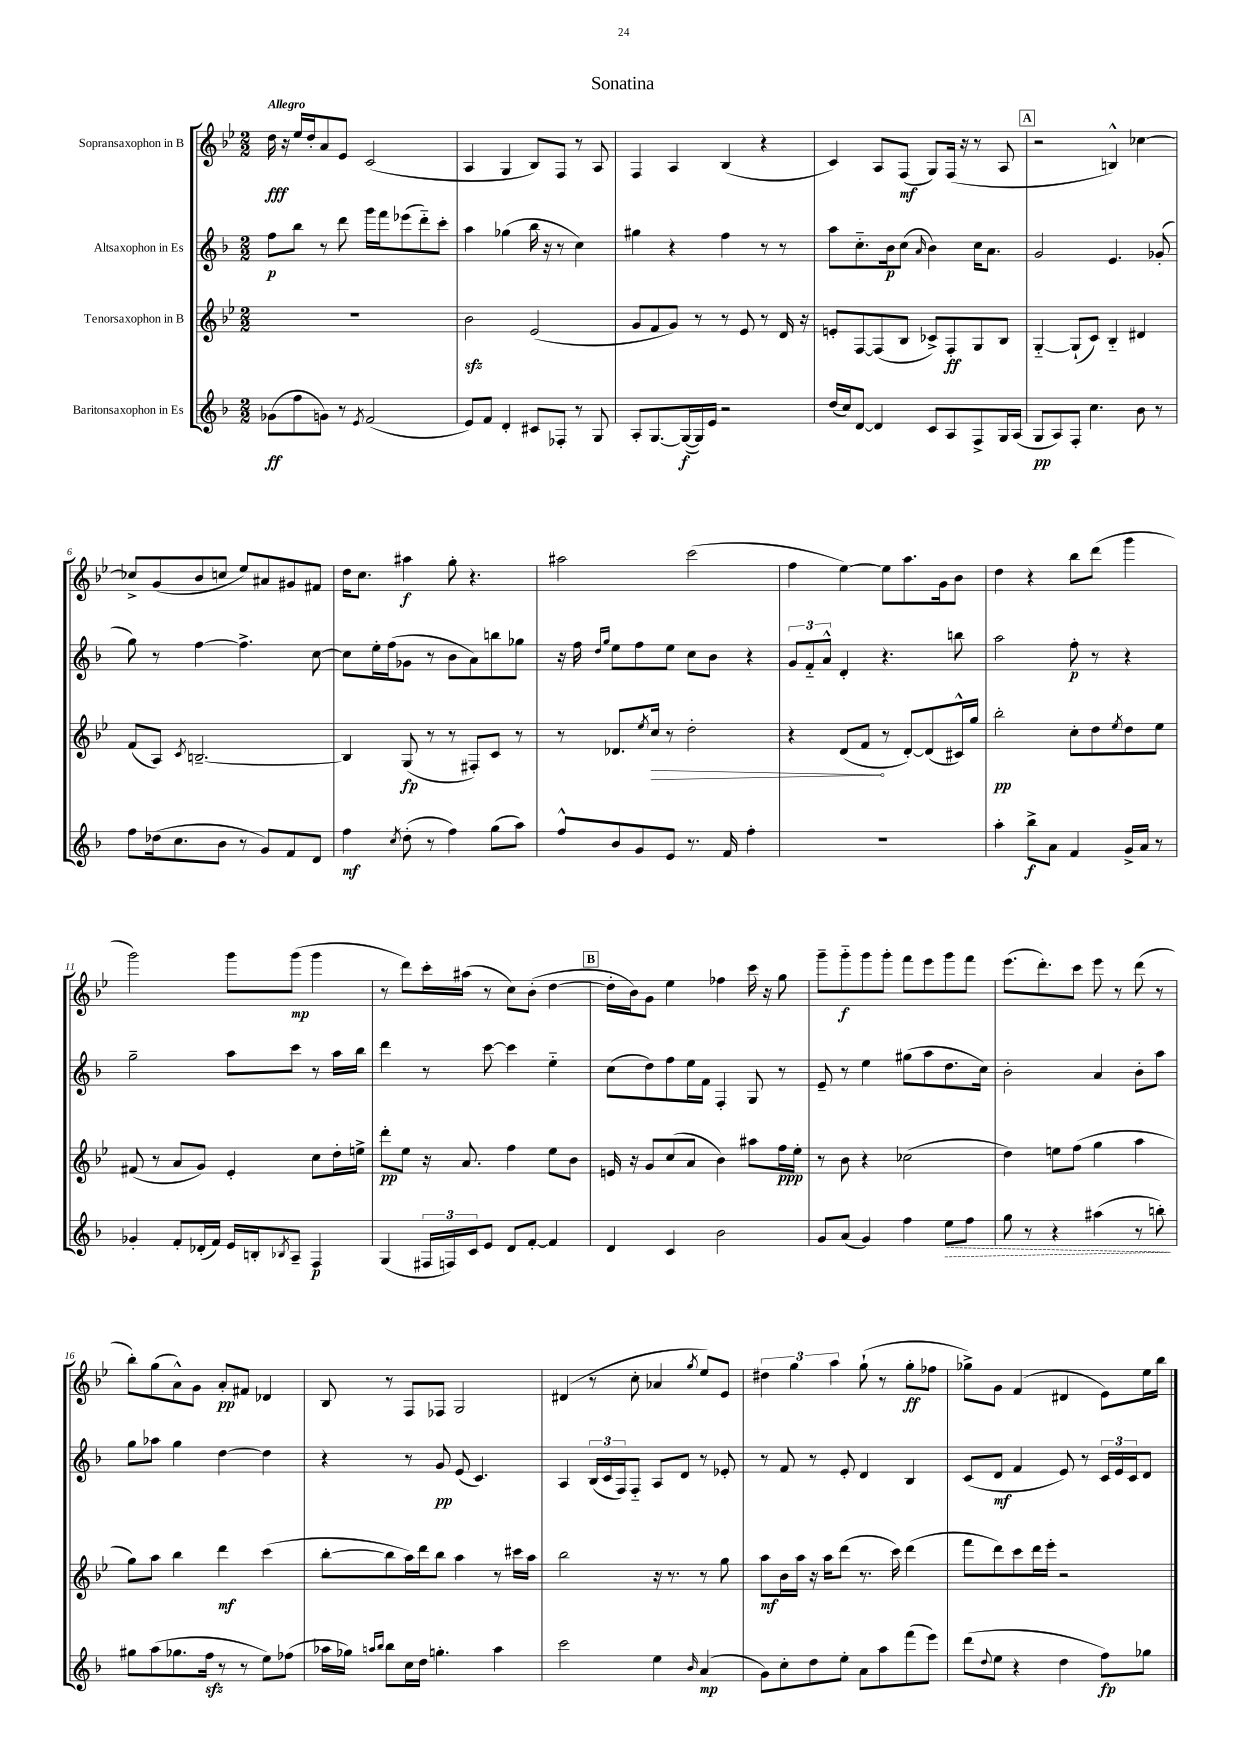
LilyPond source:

\header { title = "Sonatina" }
<<
\new StaffGroup <<
\new Staff = "s0" \with { instrumentName = "Sopransaxophon in B" } {
    \clef treble \key bes \major \numericTimeSignature \time 2/2 \tempo "Allegro"
    d''16\fff r16 ees''16 d''16-. a'8 ees'8 c'2( |
    a4 g4 bes8) f8 r8 a8 |
    f4 a4 bes4( r4 |
    c'4) a8 f8\mf( g8) f16( r16 r8 a8 |
    \mark \markup { \box "A" } r2 b4-^) ces''4~ |
    ces''8-> g'8( bes'8 c''8 ees''8) ais'8 gis'8 fis'8 |
    d''16 c''8. ais''4\f g''8-. r4. |
    ais''2 c'''2( |
    f''4 ees''4~) ees''8 a''8. g'16 bes'8 |
    d''4 r4 bes''8 d'''8( g'''4 |
    g'''2) g'''8 g'''8\mp( g'''4 |
    r8 d'''8) c'''16-. ais''16( r8 c''8) bes'8-.( d''4~ |
    \mark \markup { \box "B" } d''16-. bes'16) g'8 ees''4 fes''4 c'''16 r16 g''8 |
    g'''8-- g'''8-_\f g'''8 g'''8-. f'''8 ees'''8 g'''8 f'''8 |
    ees'''8.( d'''8.-.) c'''8 ees'''8 r8 d'''8( r8 |
    bes''8-.) g''8( a'8-^) g'8 a'8-.\pp fis'8 des'4 |
    bes8 r8 f8 fes8 g2 |
    dis'4( r8 c''8-. aes'4 \acciaccatura { g''8 } ees''8) ees'8 |
    \tuplet 3/2 { dis''4 g''4 a''4 } g''8-!( r8 g''8-.\ff fes''8 |
    ges''8->) g'8 f'4( dis'4 ees'8) ees''16 bes''16 \bar "|." |
}
\new Staff = "s1" \with { instrumentName = "Altsaxophon in Es" } {
    \clef treble \key f \major \numericTimeSignature \time 2/2
    f''8\p bes''8 r8 d'''8 g'''16 f'''16 ees'''8( d'''8-_) c'''8-. |
    a''4 ges''4( bes''16 r16 r8 c''4) |
    gis''4 r4 f''4 r8 r8 |
    a''8 c''8.-_ bes'16\p c''8( \grace { a'16 } bes'4) c''16 a'8. |
    \mark \markup { \box "A" } g'2 e'4. ges'8-.( |
    g''8) r8 f''4~ f''4.-> c''8~ |
    c''8 e''16-. f''16( ges'8 r8 bes'8 a'8) b''8 ges''8 |
    r16 f''16 \grace { d''16 g''16 } e''8 f''8 e''8 c''8 bes'8 r4 |
    \tuplet 3/2 { g'8 f'8-_ a'8-^ } d'4-. r4. b''8 |
    a''2 f''8-.\p r8 r4 |
    g''2-- a''8 c'''8 r8 a''16 bes''16 |
    d'''4 r8 c'''8~ c'''4 e''4-_ |
    \mark \markup { \box "B" } c''8( d''8) f''8 e''16 f'16 f4-. g8 r8 |
    e'8-- r8 e''4 gis''8( a''8 d''8. c''16) |
    bes'2-. a'4 bes'8-. a''8 |
    g''8 aes''8 g''4 d''4~ d''4 |
    r4 r8 g'8\pp e'8( c'4.) |
    a4 \tuplet 3/2 { bes16( c'16 f16) } f8-_ a8 d'8 r8 ees'8-. |
    r8 f'8 r8 e'8-. d'4 bes4 |
    c'8( d'8\mf f'4 e'8) r8 \tuplet 3/2 { c'16 e'16 c'16 } d'8 \bar "|." |
}
\new Staff = "s2" \with { instrumentName = "Tenorsaxophon in B" } {
    \clef treble \key bes \major \numericTimeSignature \time 2/2
    R1 |
    bes'2\sfz ees'2( |
    g'8 f'8 g'8) r8 r8 ees'8 r8 d'16 r16 |
    e'8-. f8~ f8( bes8 ces'8->) f8-.\ff g8 bes8 |
    \mark \markup { \box "A" } g4~-_ g8-!( c'8) bes4-_ dis'4 |
    f'8( a8) \acciaccatura { c'8 } b2.~-- |
    b4 g8\fp( r8 r8 fis8-.) c'8 r8 |
    r8 des'8. \acciaccatura { ees''8 } \once \override Hairpin.circled-tip = ##t c''16\> r8 d''2-. |
    r4 d'8( f'8\! r8 d'8~-.) d'8( cis'16-^) g''16 |
    bes''2-.\pp c''8-. d''8 \acciaccatura { ees''8 } d''8 ees''8 |
    fis'8( r8 a'8 g'8) ees'4-. c''8 d''16-. e''16-> |
    d'''8-.\pp ees''8 r16 a'8. f''4 ees''8 bes'8 |
    \mark \markup { \box "B" } e'16 r16 g'8 c''8( a'8 bes'4) ais''8 f''16\ppp ees''16-. |
    r8 bes'8 r4 ces''2( |
    d''4) e''8 f''8( g''4 a''4 |
    g''8) a''8 bes''4 d'''4\mf c'''4( |
    bes''8~-. bes''8 a''16) d'''16 bes''8 a''4 r8 cis'''16 a''16 |
    bes''2 r16 r8. r8 g''8 |
    a''8\mf bes'16 a''16 r16 a''16 d'''8( r8. c'''16) d'''4( |
    f'''8 d'''8) c'''8 d'''16 ees'''16-. r2 \bar "|." |
}
\new Staff = "s3" \with { instrumentName = "Baritonsaxophon in Es" } {
    \clef treble \key f \major \numericTimeSignature \time 2/2
    ges'8\ff( f''8 g'8) r8 \acciaccatura { e'8 } f'2( |
    e'8) f'8 d'4-. cis'8 fes8-. r8 g8 |
    a8-. g8.~ g16~\f( g16) e'16 r2 |
    d''16( c''16) d'8~ d'4 c'8 a8 f8-> g16 a16( |
    \mark \markup { \box "A" } g8\pp a8) f8-. c''4. bes'8 r8 |
    f''8 des''16( c''8. bes'8 r8 g'8) f'8 d'8 |
    f''4\mf \acciaccatura { c''8 } d''8-.( r8 f''4) g''8( a''8) |
    f''8-^ bes'8 g'8 e'8 r8. f'16 f''4-. |
    R1 |
    a''4-. bes''8->\f a'8 f'4 g'16-> a'16 r8 |
    ges'4-. f'8-. des'16-.( f'16) e'16 b16-. \acciaccatura { bes8 } a8-- f4\p |
    g4( \tuplet 3/2 { fis16 f16) c'16 } e'8 d'8 f'8~-. f'4 |
    \mark \markup { \box "B" } d'4 c'4 bes'2 |
    g'8 a'8( g'4) f''4 \once \override Hairpin.style = #'dashed-line e''8\> f''8 |
    g''8 r8 r4 ais''4( r8 b''8-.\!) |
    gis''8 a''8( ges''8. f''16\sfz r8 r8 e''8) fes''8( |
    aes''16 ges''16) \grace { a''16 bes''16 } bes''8 c''16 d''16 g''4.-. a''4 |
    c'''2 e''4 \grace { bes'16 } a'4\mp( |
    g'8) c''8-. d''8 e''8-. a'8 a''8 f'''8( e'''8) |
    d'''8( \appoggiatura { d''8 } e''8 r4 d''4 f''8\fp) ges''8 \bar "|." |
}
>>
>>
